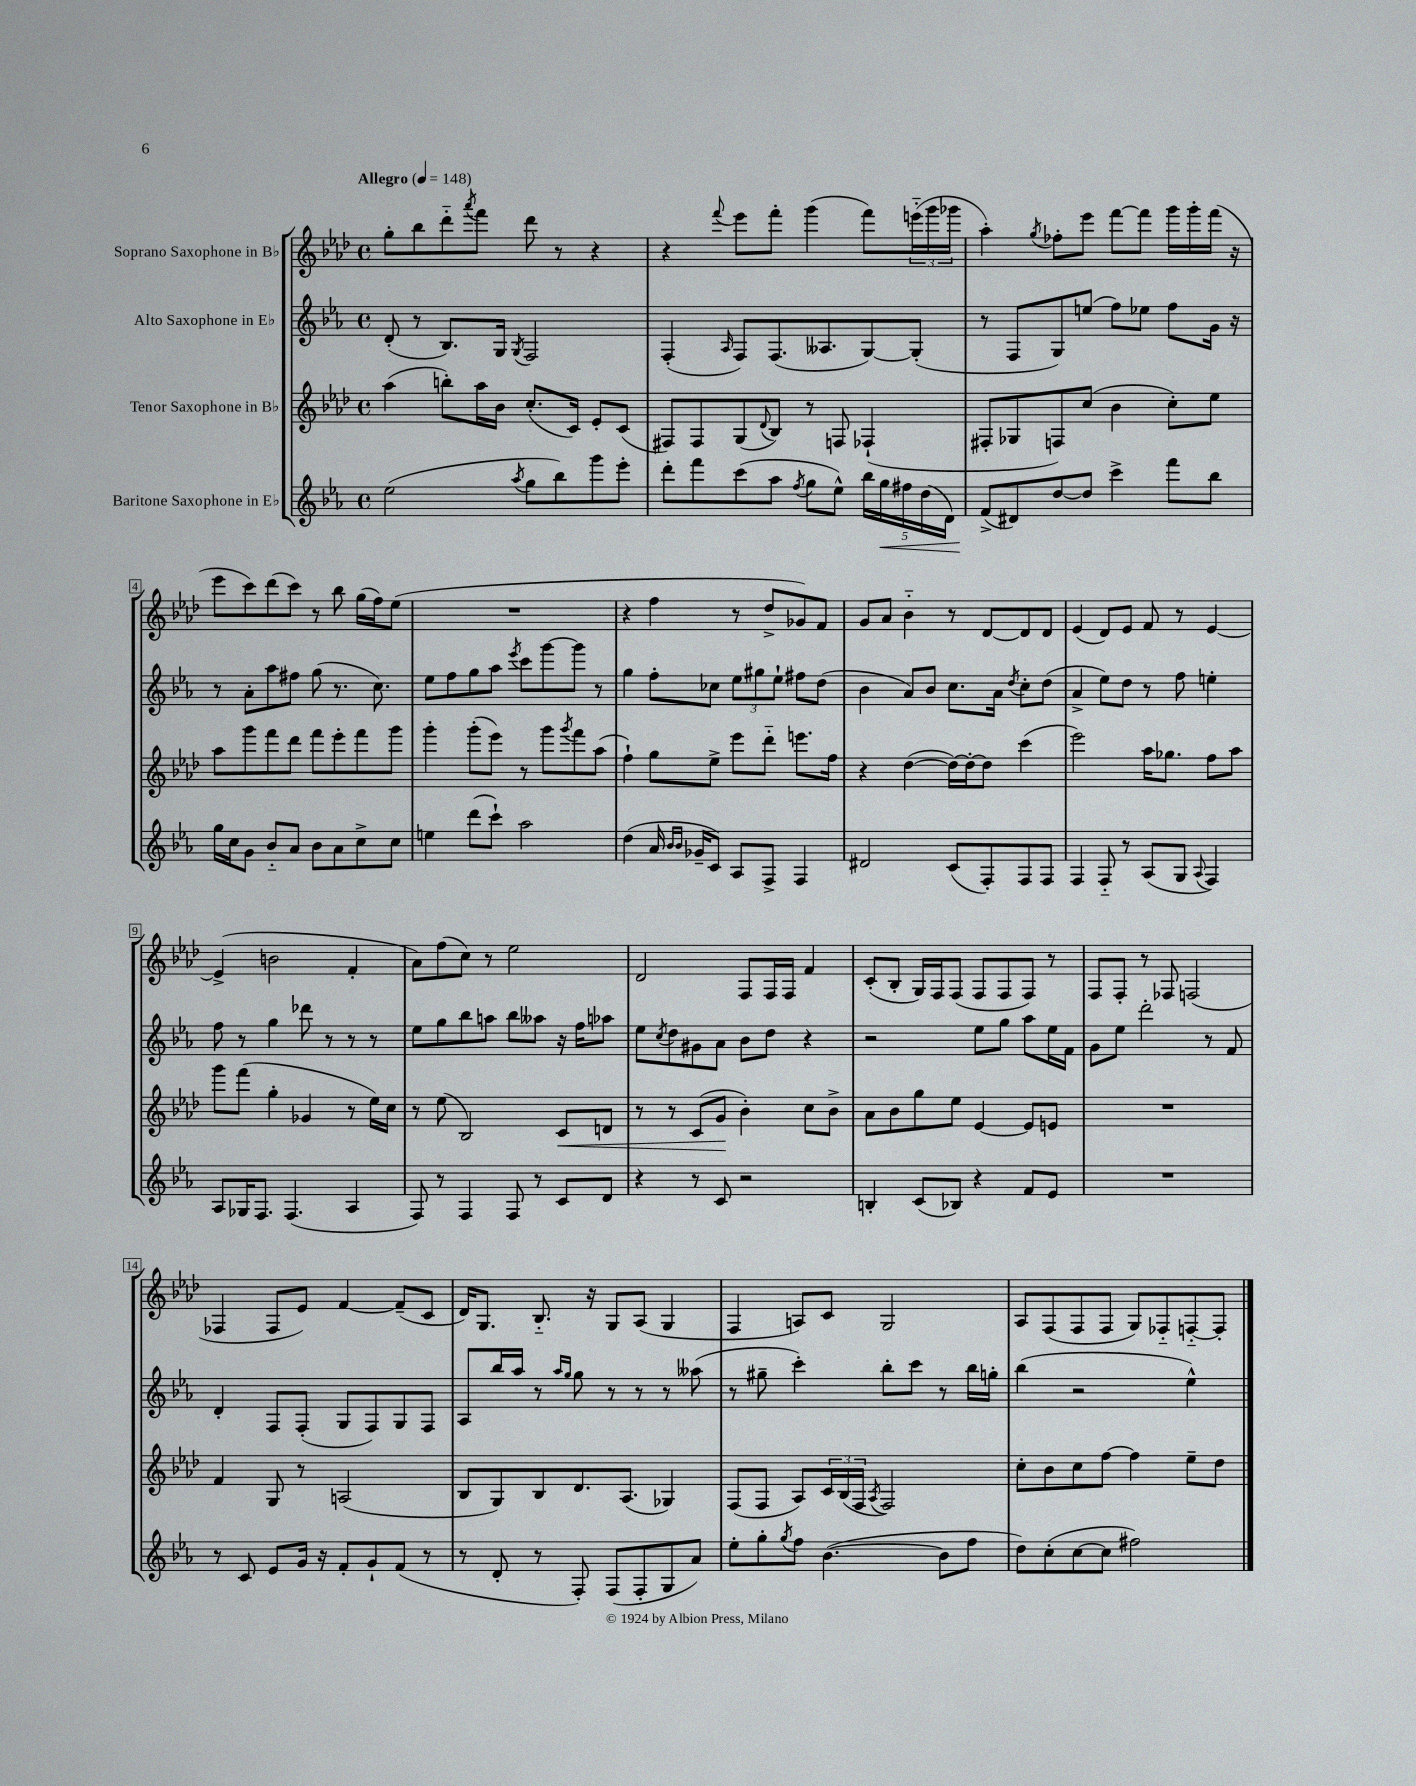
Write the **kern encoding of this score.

**kern	**dynam	**kern	**dynam	**kern	**kern
*part4	*part4	*part3	*part3	*part2	*part1
*staff4	*staff4	*staff3	*staff3	*staff2	*staff1
*I"Baritone Saxophone in E♭	*	*I"Tenor Saxophone in B♭	*	*I"Alto Saxophone in E♭	*I"Soprano Saxophone in B♭
*clefG2	*	*clefG2	*	*clefG2	*clefG2
*k[b-e-a-]	*	*k[b-e-a-d-]	*	*k[b-e-a-]	*k[b-e-a-d-]
*M4/4	*	*M4/4	*	*M4/4	*M4/4
*met(c)	*	*met(c)	*	*met(c)	*met(c)
*MM148	*	*MM148	*	*MM148	*MM148
=1	=1	=1	=1	=1	=1
!	!	!	!	!	!LO:TX:a:B:t=Allegro
(2ee-\	.	(4aa-\	.	(8d'/	8gg'\L
.	.	.	.	8r	8bb-\
.	.	8bbn'\L)	.	8.B-/L)	8ddd-\
.	.	.	.	.	8qaaa-/
.	.	16aa-\L	.	.	8fff\J
.	.	16b-\JJ	.	16G/Jk	.
8qaa-/	.	.	.	8qG/	.
8gg\L	.	(8.cc'/L	.	2F/	8ddd-\
8bb-\)	.	.	.	.	8r
.	.	16c/Jk)	.	.	.
8ggg\	.	8e-'/L	.	.	4r
8eee-'\J	.	(8c/J	.	.	.
=2	=2	=2	=2	=2	=2
8ddd'\L	.	8F#X/L)	.	(4F'/	4r
8fff\	.	8F#/	.	.	.
.	.	.	.	16qqA-/	8qqfff/
(8ccc\	.	(8G/	.	8F/L)	8eee-\L
.	.	8qqd-/	.	.	.
8aa-\J	.	8B-/J)	.	(8.F/	8fff'\J
8qff/	.	.	.	.	.
8gg\L	.	8r	.	.	(4ggg\
.	.	.	.	8.A--X/	.
8ee-^^\J)	.	8Fn/	.	.	.
20bb-\LL	.	(4F-X`/	.	[8G/)	8fff\L)
!	!LO:HP:b	!	!	!	!
20gg\	<	.	.	.	.
20ff#X\	.	.	.	.	.
.	.	.	.	(8G'/J]	(24eeen\L
(20dd\	.	.	.	.	.
.	.	.	.	.	24ggg\
20d\JJ)	.	.	.	.	.
.	.	.	.	.	24ggg-X\JJ
=3	=3	=3	=3	=3	=3
(8f^/L	.	8F#X'/L	.	8r	4aa-'\)
8d#X/)	[	8G-X/	.	8F/L	.
.	.	.	.	.	8qgg/
[8dd/	.	8Fn/)	.	8G/)	8ff-X'\L
8dd/J]	.	(8cc/J	.	(8een/J	8eee-\J
4ccc^\	.	4b-\	.	8ff\L)	[8fff\L
.	.	.	.	8ee-X\J	8fff\J]
8fff\L	.	8cc'\L)	.	8ff\L	16ggg\LL
.	.	.	.	.	16ggg'\
8bb-\J	.	8ee-\J	.	16g\Jk	(16fff\JJ
.	.	.	.	16r	16r
!!LO:LB:g=z
=4	=4	=4	=4	=4	=4
16gg\LL	.	8aa-\L	.	8r	8eee-\L
16cc\J	.	.	.	.	.
8g\J	.	8ggg\	.	8a-'\L	8ccc\)
8b-/L	.	8fff\	.	8aa-\	(8ddd-\
8a-/J	.	8ddd-\J	.	8ff#X\J	8ccc\J)
8b-\L	.	8fff\L	.	(8gg\	8r
8a-\	.	8eee-'\	.	8.r	8bb-\
8cc^\	.	8fff\	.	.	(16gg\LL
.	.	.	.	8.cc\)	16ff\J)
8cc\J	.	8ggg\J	.	.	(8ee-\J
=5	=5	=5	=5	=5	=5
4een\	.	4ggg'\	.	8ee-\L	1r
.	.	.	.	8ff\	.
(8ddd\L	.	(8ggg'\L	.	8gg\	.
8ccc`\J)	.	8eee-\J)	.	8aa-\J	.
.	.	.	.	8qeee-/	.
2aa-\	.	8r	.	8ccc\L	.
.	.	8ggg\L	.	[8ggg\	.
.	.	8qggg/	.	.	.
.	.	8fff\	.	8ggg\J]	.
.	.	(8aa-\J	.	8r	.
=6	=6	=6	=6	=6	=6
(4dd\	.	4ff`\)	.	4gg\	4r
16a-/	.	8gg\L	.	8ff'\L	4ff\
16qqb-/LL	.	.	.	.	.
16qqb-/JJ	.	.	.	.	.
16g-X~/KL	.	.	.	.	.
8c/J)	.	8ee-^\J	.	8cc-X\J	.
8A-/L	.	8eee-\L	.	12ee-\L	8r
.	.	.	.	12gg#X\	.
8F^/J	.	8ddd-\J	.	.	8dd-^/L
.	.	.	.	12ee-`\J	.
4F/	.	8.eeen\L	.	8ff#X\L	8g-X/)
.	.	.	.	(8dd\J	8f/J
.	.	16ff\Jk	.	.	.
=7	=7	=7	=7	=7	=7
2d#X/	.	4r	.	4b-\	8g/L
.	.	.	.	.	8a-/J
.	.	([4dd-\	.	8a-/L)	4b-\
.	.	.	.	8b-/J	.
(8c/L	.	16dd-\LL_)	.	8.cc\L	8r
.	.	16dd-'\J_	.	.	.
8F'/)	.	8dd-\J]	.	.	[8d-/L
.	.	.	.	16a-\Jk	.
.	.	.	.	8qdd/	.
8F/	.	(4ccc\	.	8cc'\L	8d-/]
8F/J	.	.	.	(8dd\J	8d-/J
=8	=8	=8	=8	=8	=8
4F/	.	2eee-\)	.	4a-^/	(4e-/
8F/	.	.	.	8ee-\L)	8d-/L)
8r	.	.	.	8dd\J	8e-/J
(8A-/L	.	16aa-\KL	.	8r	8f/
.	.	8.gg-X\J	.	.	.
8G/J	.	.	.	8ff\	8r
8qqA-/	.	.	.	.	.
4F/)	.	8ff\L	.	4een'\	[4e-/
.	.	8aa-\J	.	.	.
!!LO:LB:g=z
=9	=9	=9	=9	=9	=9
8A-/L	.	8ggg\L	.	8ff\	(4e-^/]
16G-X/K	.	(8fff\J	.	8r	.
8.F/J	.	.	.	.	.
.	.	4gg'\	.	4gg\	2bn\
(4.F/	.	.	.	.	.
.	.	4g-X/	.	8ddd-X\	.
.	.	.	.	8r	.
4A-/	.	8r	.	8r	4f'/
.	.	16ee-\LL)	.	8r	.
.	.	16cc\JJ	.	.	.
=10	=10	=10	=10	=10	=10
8F/)	.	8r	.	8ee-\L	8a-\L)
8r	.	(8ee-\	.	8gg\	(8ff\
4F/	.	2B-/)	.	8bb-\	8cc\J)
.	.	.	.	8aan\J	8r
8F/	.	.	.	8bb-\L	2ee-\
8r	.	.	.	8aa--X\J	.
!	!	!	!LO:HP:b	!	!
8c/L	.	8c/L	<	16r	.
.	.	.	.	16ff\KL	.
8d/J	.	8dn/J	.	8aa-X\J	.
=11	=11	=11	=11	=11	=11
4r	.	8r	.	8ee-\L	2d-/
.	.	.	.	8qcc/	.
.	.	8r	.	8dd\	.
8r	.	(8c/L	.	8g#X\	.
8c/	.	8g/J	.	8a-\J	.
2r	.	4b-'\)	[	8b-\L	8F/L
.	.	.	.	8dd\J	16F/L
.	.	.	.	.	16F/JJ
.	.	8cc\L	.	4r	4f/
.	.	8b-^\J	.	.	.
=12	=12	=12	=12	=12	=12
4Bn'/	.	8a-\L	.	2r	(8c'/L
.	.	8b-\	.	.	8B-'/J
(8c/L	.	8gg\	.	.	16G/LL)
.	.	.	.	.	16F/J
8B-X/J)	.	8ee-\J	.	.	(8F/J
4r	.	[4e-/	.	8ee-\L	8F/L
.	.	.	.	8gg\J	8F/
8f/L	.	8e-/L]	.	8aa-\L	8F/J)
8e-/J	.	8en/J	.	16ee-\L	8r
.	.	.	.	16f\JJ	.
=13	=13	=13	=13	=13	=13
1r	.	1r	.	8g\L	8F/L
.	.	.	.	8ee-\J	8F'/J
.	.	.	.	2ddd'\	8r
.	.	.	.	.	8F-X/
.	.	.	.	.	(2Fn/
.	.	.	.	8r	.
.	.	.	.	8f/	.
!!LO:LB:g=z
=14	=14	=14	=14	=14	=14
8r	.	4f/	.	4d'/	4F-X/
8c/	.	.	.	.	.
8e-/L	.	8G/	.	8F/L	8F-/L
16g/Jk	.	8r	.	(8F'/J	8e-/J)
16r	.	.	.	.	.
8f'/L	.	(2An/	.	8G/L	[4f/
8g`/	.	.	.	8F/)	.
(8f/J	.	.	.	8G/	(8f~/L]
8r	.	.	.	8F/J	8c/J
=15	=15	=15	=15	=15	=15
8r	.	8B-/L	.	8A-/L	16d-/KL)
.	.	.	.	.	8.G/J
8d'/	.	8G/)	.	16bb-/L	.
.	.	.	.	16aa-/JJ	.
8r	.	8B-/	.	8r	8.B-/
.	.	.	.	16qqaa-/LL	.
.	.	.	.	16qqgg/JJ	.
8F'/)	.	8.d-/	.	8gg\	.
.	.	.	.	.	16r
(8F/L	.	.	.	8r	8G/L
.	.	(8.A-/J	.	.	.
8F'/	.	.	.	8r	(8A-/J
8G/	.	4G-X/)	.	8r	4G/
8a-/J)	.	.	.	(8aa--X\	.
=16	=16	=16	=16	=16	=16
8ee-'\L	.	(8F/L	.	8r	4F/
8gg'\	.	8F/J	.	8gg#X~\	.
8qgg/	.	.	.	.	.
8ff\J	.	8A-/L)	.	4ccc'\)	8An/L)
([4.b-\	.	24c/L	.	.	8c/J
.	.	(24B-/	.	.	.
.	.	24F/JJ	.	.	.
.	.	8qA-/	.	.	.
.	.	2F/)	.	8bb-'\L	2G/
.	.	.	.	8ccc\J	.
8b-\L]	.	.	.	8r	.
8ff\J	.	.	.	16bb-\LL	.
.	.	.	.	16ggn'\JJ	.
=17	=17	=17	=17	=17	=17
8dd\L)	.	8cc'\L	.	(4bb-\	8A-/L
(8cc'\	.	8b-\	.	.	(8F/
[8cc\	.	8cc\	.	2r	8F/
8cc\J]	.	[8ff\J	.	.	8F/J
2ff#X\)	.	4ff\]	.	.	8G/L)
.	.	.	.	.	8F-X/
.	.	8ee-~\L	.	4ee-^^\)	[8Fn/
.	.	8dd-\J	.	.	8F'/J]
==	==	==	==	==	==
*-	*-	*-	*-	*-	*-
